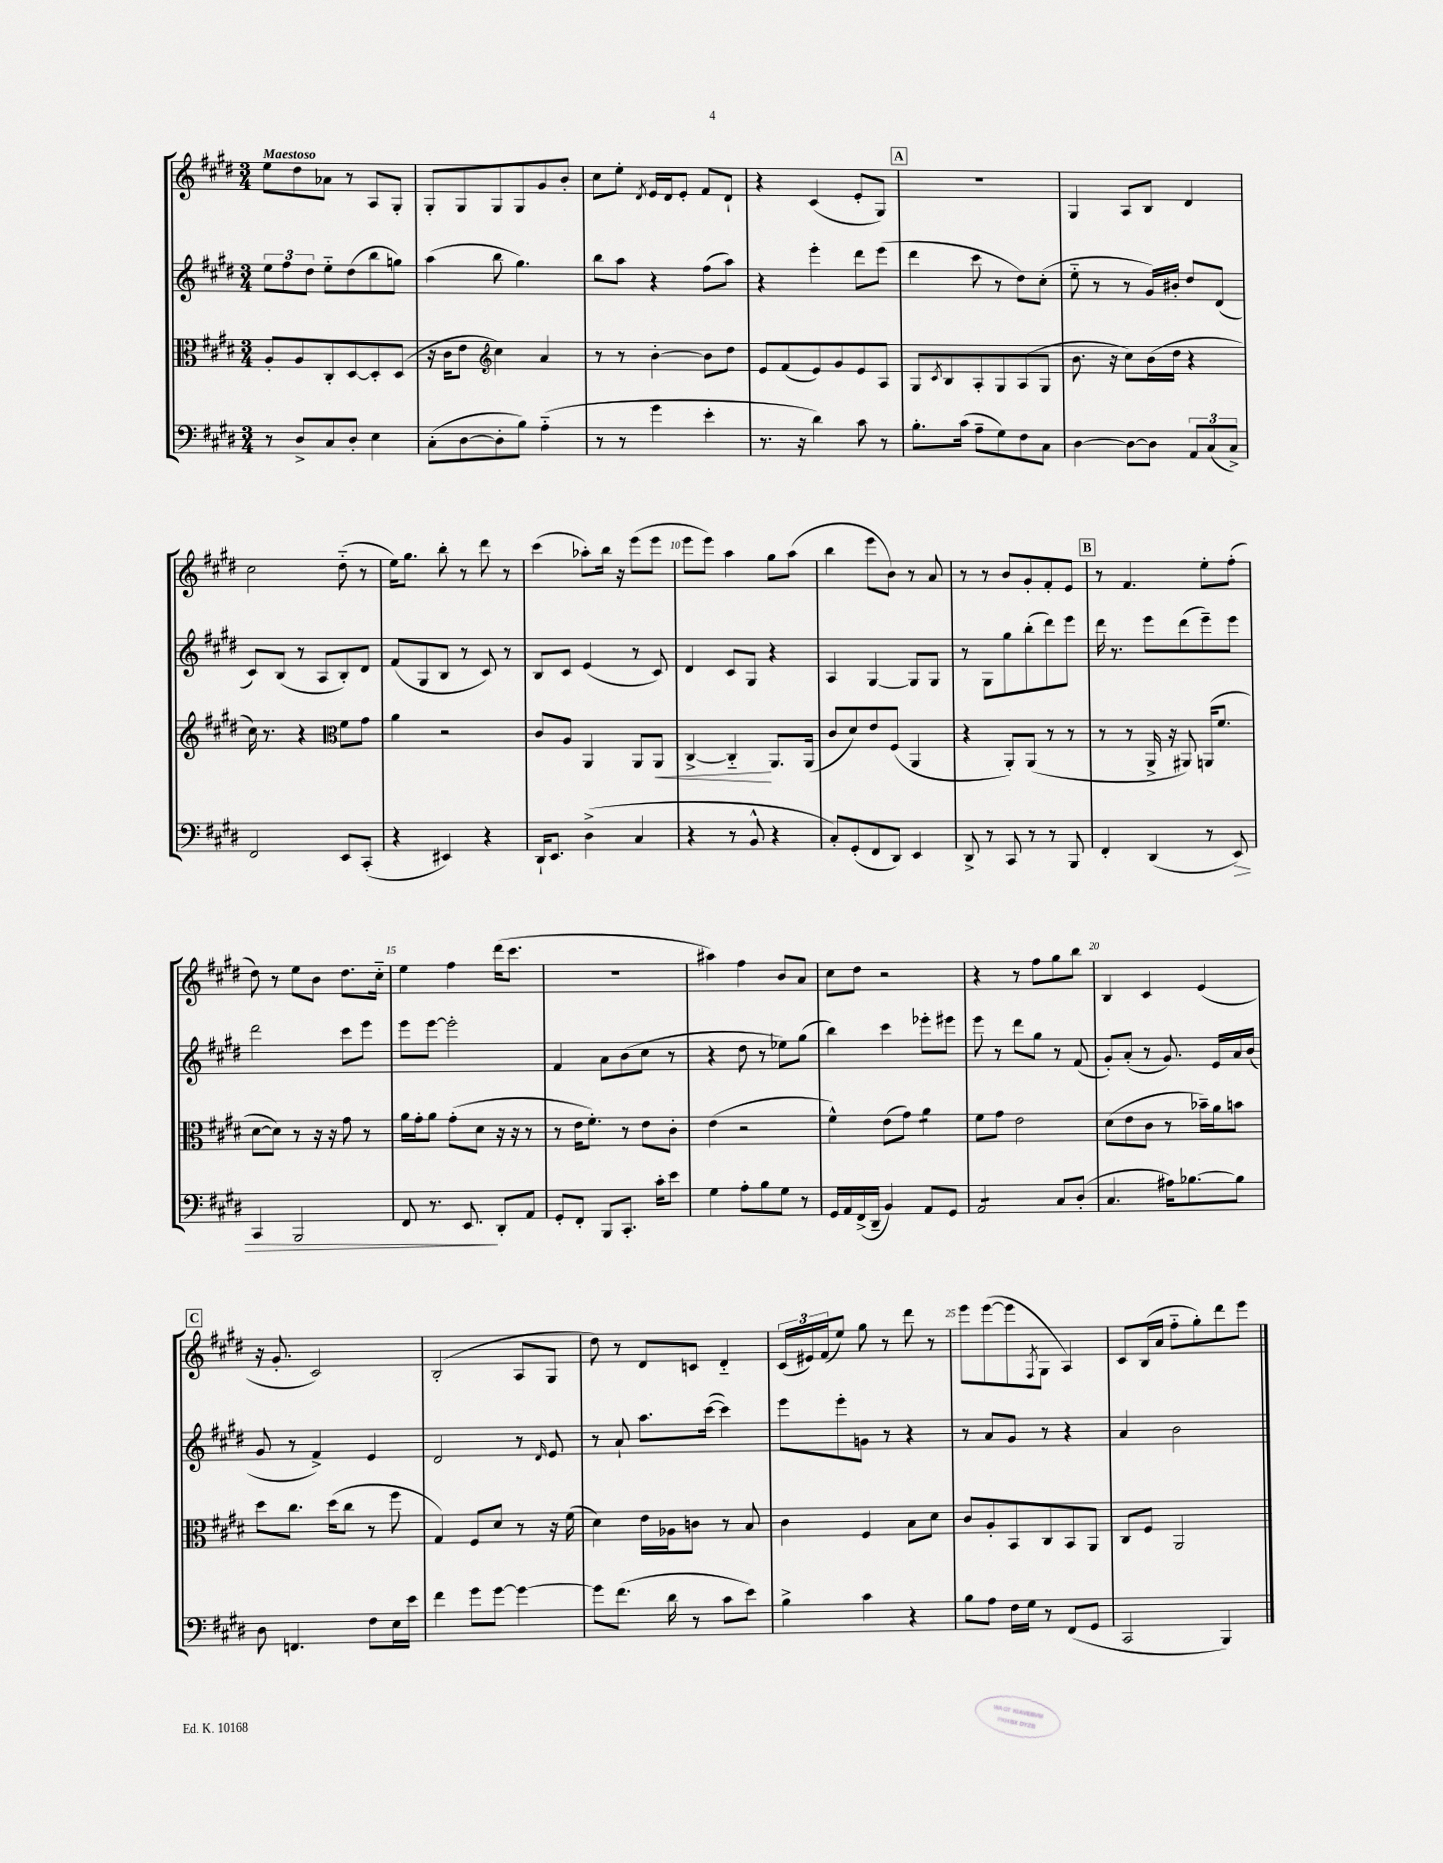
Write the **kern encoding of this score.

**kern	**kern	**kern	**kern
*staff4	*staff3	*staff2	*staff1
*clefF4	*clefC3	*clefG2	*clefG2
*k[f#c#g#d#]	*k[f#c#g#d#]	*k[f#c#g#d#]	*k[f#c#g#d#]
*M3/4	*M3/4	*M3/4	*M3/4
8r	8A'/L	12ee\L	8ee\L
.	.	12ff#\	.
8D#^/L	8A/	.	8dd#\
.	.	12dd#\J	.
8C#/	8C#'/	8ee'~\L	8a-\J
8D#'/J	[8D#/	(8dd#\	8r
4E\	8D#'/]	8bb\	8A/L
.	(8D#/J	8gg\J)	8G#'/J
=	=	=	=
(8C#'\L	16r	(4aa\	8G#'/L
.	16c#\LK	.	.
[8D#\	8e\J	.	8G#/
*	*clefG2	*	*
8D#'\]	4cc#\)	8bb\	8G#/
8B\J)	.	4.gg#\)	8G#/
(4A'~\	4a/	.	8g#/
.	.	.	8b'/J
=	=	=	=
8r	8r	8bb\L	8cc#\L
8r	8r	8aa\J	8ee'\J
.	.	.	8qd#/
4g#\	[4b'\	4r	16e/LL
.	.	.	16d#/J
.	.	.	8e'/J
4e'\	8b\]L	(8ff#\L	8f#/L
.	8dd#\J	8aa\J)	8d#`/J
=	=	=	=
8.r	8e/L	4r	4r
.	(8f#/	.	.
16r	.	.	.
4d#\)	8e/)	4eee'\	(4c#/
.	8g#/	.	.
8c#\	8e/	8ddd#\L	8e'/L
8r	8A/J	(8eee\J	8G#/J)
=	=	=	=
8.B'\L	8G#/L	4ddd#\	2.r
.	8qc#/	.	.
.	8B/	.	.
(16c#\Jk	.	.	.
8A~\L	8A'/	8ccc#\	.
8G#\)	8G#/	8r	.
8F#\	(8A/	8dd#\L)	.
8C#\J	8G#/J	(8cc#'\J	.
=	=	=	=
[4D#\	8.b\	8ee'~\	4G#/
.	.	8r	.
.	16r	.	.
8D#\_L	8cc#\L)	8r	8A/L
8D#\]J	(16b\L	16g#/LL)	8B/J
.	16dd#\JJ	16b#'/JJ	.
12AA/L	4r	8dd#/L	4d#/
(12C#/	.	.	.
.	.	(8d#/J	.
12C#^/J)	.	.	.
=	=	=	=
2FF#/	16cc#\)	8c#/L)	2cc#\
.	8.r	.	.
.	.	(8B/J	.
.	4r	8r	.
.	.	8A/L	.
*	*clefC3	*	*
8EE/L	8f#\L	8B'/)	(8dd#'~\
(8CC#'/J	8g#\J	8d#/J	8r
=	=	=	=
4r	4a\	(8f#/L	16ee\LK)
.	.	.	8.gg#\J
.	.	8G#/	.
4EE#/)	2r	8B/J	8bb'\
.	.	8r	8r
4r	.	8c#/)	8ddd#\
.	.	8r	8r
=	=	=	=
16DD#`/LK	8c#/L	8B/L	(4ccc#\
8.EE/J	.	.	.
.	8A/J	8c#/J	.
(4D#^\	4AA/	(4e/	8aa-'\L)
.	.	.	16bb\Jk
.	.	.	16r
4C#/	8AA/L	8r	(8eee\L
.	8AA/J	8c#/)	8eee\J
=	=	=	=
4r	[4C#^/	4d#/	8eee\L
.	.	.	8eee\J)
8r	4C#'~/]	8c#/L	4aa\
8BB^^/	.	8G#/J	.
4r	8.AA/L	4r	8gg#\L
.	.	.	(8aa\J
.	(16AA/Jk	.	.
=	=	=	=
8C#'/L)	8c#/L	4A/	4bb\
(8GG#'/	8d#/)	.	.
8FF#/	8e/	[4G#/	8eee\L
8DD#/J)	(8F#/J	.	8b\J)
4EE/	4AA/	8G#/]L	8r
.	.	8G#/J	8a/
=	=	=	=
8DD#^/	4r	8r	8r
8r	.	8G#\L	8r
8CC#/	8AA'/L)	8gg#\	8b/L
8r	(8AA/J	(8bb'\	8g#'/
8r	8r	8ddd#\)	8f#'/
8BBB/	8r	8eee\J	8e/J
=	=	=	=
4FF#'/	8r	16ddd#\	8r
.	.	8.r	.
.	8r	.	4.f#/
(4DD#/	16AA^/	8eee\L	.
.	16r	.	.
.	8AA#/)	(8ddd#\	.
8r	(16AA/LK	8eee~\)	8ee'\L
.	8.f#/J	.	.
8EE/)	.	8eee\J	(8ff#'\J
=	=	=	=
4CC#/	[8d#\L	2ddd#\	8dd#\)
.	8d#\]J)	.	8r
2BBB/	8r	.	8ee\L
.	16r	.	8b\J
.	16r	.	.
.	8g#\	8ccc#\L	8.dd#\L
.	8r	8eee\J	.
.	.	.	16cc#'~\Jk
=	=	=	=
8FF#/	16a\LL	8eee\L	4ee\
.	16g#'\J	.	.
8.r	8a\J	[8eee\J	.
.	(8g#'\L	2eee'\]	4ff#\
8.EE/	.	.	.
.	8d#\J	.	.
8DD#'/L	16r	.	(16ddd#\LK
.	16r	.	8.ccc#\J
8AA/J	8r	.	.
=	=	=	=
8GG#'/L	8r	4f#/	2.r
8FF#'/J	16e\LK	.	.
.	8.f#'\J)	.	.
8BBB/L	.	8a\L	.
8.CC#'/J	8r	(8b\	.
.	8e\L	8cc#\J	.
16c#'\LK	.	.	.
8e\J	8c#'\J	8r	.
=	=	=	=
4G#\	(4e\	4r	4aa#\)
8A'\L	2r	8dd#\	4ff#\
8B\	.	8r	.
8G#\J	.	8ee-\L)	8b/L
8r	.	(8gg#\J	8a/J
=	=	=	=
16GG#/LL	4f#^^\)	4bb\)	8cc#\L
16AA/	.	.	.
(16FF#^/	.	.	8dd#\J
16DD#~/JJ	.	.	.
4BB/)	(8e\L	4ccc#\	2r
.	8g#\J)	.	.
8AA/L	4a\	8eee-'\L	.
8GG#/J	.	8eee#\J	.
=	=	=	=
2AA/	8f#\L	8eee\	4r
.	8g#\J	8r	.
.	2e\	8ddd#\L	8r
.	.	8gg#\J	8ff#\L
8C#/L	.	8r	8gg#\
(8D#'/J	.	(8f#/	8bb\J
=	=	=	=
4.C#/	(8d#\L	8g#'/L)	4B/
.	8e\	(8a'/J	.
.	8c#\J	8r	4c#/
16A#\LK)	8r	8.g#/)	.
[8.B-\	.	.	.
.	16b-~\LL)	.	(4e/
.	16a\J	16e/LL	.
8B-\]J	8b\J	16a/	.
.	.	(16b/JJ	.
=	=	=	=
8D#\	8dd#\L	8g#/	16r
.	.	.	8.g#'/
4.FF/	8.cc#\J	8r	.
.	.	4f#^/)	2c#/)
.	(16dd#\LK	.	.
.	8cc#\J	.	.
8F#\L	8r	4e/	.
16E\L	8ff#\	.	.
16e\JJ	.	.	.
=	=	=	=
4f#\	4G#/)	2d#/	(2B'/
8g#\L	8F#/L	.	.
[8g#\J	8d#/J	.	.
4g#\_	8r	8r	8A/L
.	.	16qqd#/	.
.	16r	8e/	8G#/J
.	(16f#\	.	.
=	=	=	=
8g#\]L	4d#\)	8r	8dd#\)
(8.f#\J	.	8a`/	8r
.	16e\LL	8.aa\L	8d#/L
16d#\	16A-\J	.	.
8r	8c\J	.	8c/J
.	.	([16ccc#\Jk	.
8c#\L	8r	4ccc#\])	4d#'~/
8e\J)	8B/	.	.
=	=	=	=
4B^\	4c#\	8eee\L	(24c#/LL
.	.	.	24e#/)
.	.	.	(24f#/J
.	.	8eee'\	8ee/J)
4c#\	4F#/	8g\J	8gg#\
.	.	8r	8r
4r	8B\L	4r	8ddd#\
.	8d#\J	.	8r
=	=	=	=
8B\L	8c#/L	8r	8eee\L
8A\J	8A'/	8a/L	([8eee\
16F#\LL	8BB/	8g#/J	8eee\]
16G#\JJ	.	.	.
.	.	.	8qF#/
8r	8C#/	8r	8G#\J
(8FF#/L	8BB/	4r	4A/)
8GG#/J	8AA/J	.	.
=	=	=	=
2CC#/	8C#/L	4a/	8c#/L
.	8F#/J	.	(16B/L
.	.	.	16a/JJ
.	2AA/	2b\	8ff#'~\L
.	.	.	8gg#'\)
4BBB/)	.	.	8ddd#\
.	.	.	8eee\J
==	==	==	==
*-	*-	*-	*-
